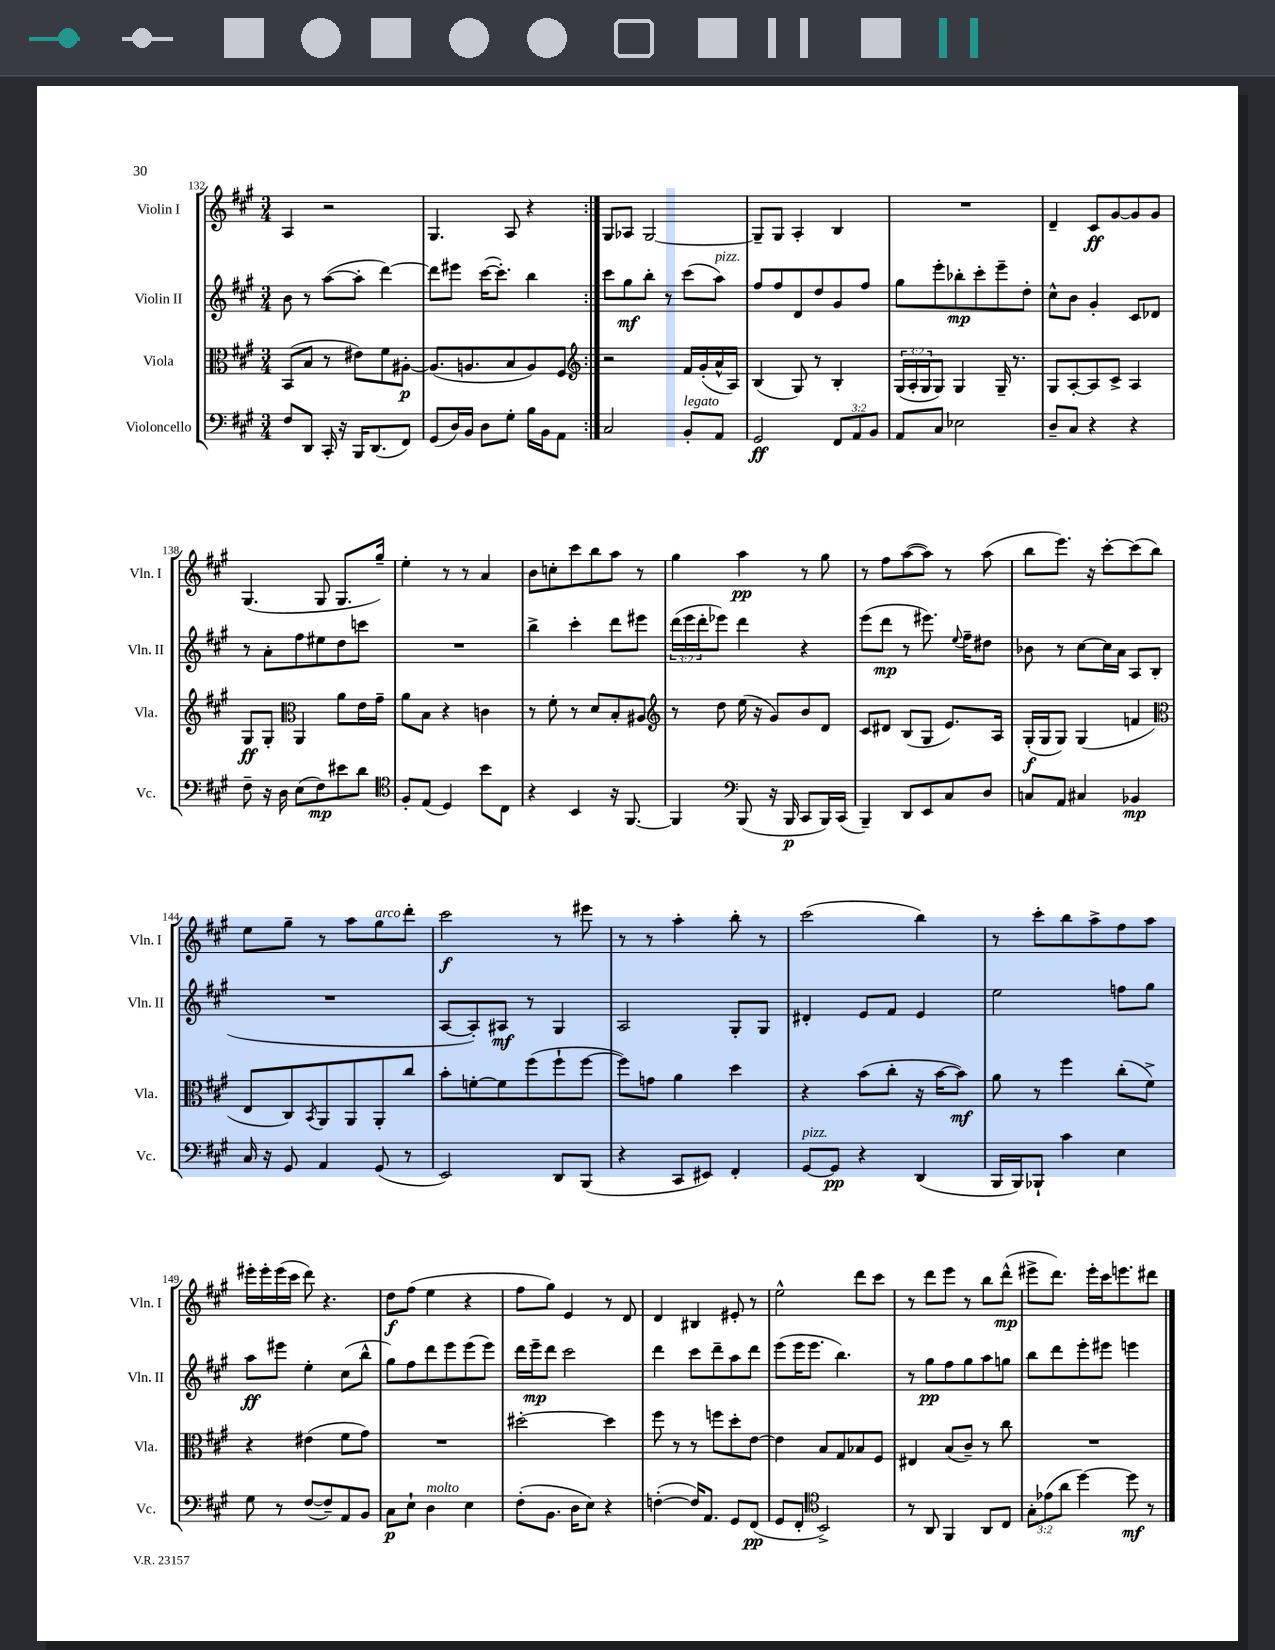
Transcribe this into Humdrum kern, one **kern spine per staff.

**kern	**dynam	**kern	**dynam	**kern	**dynam	**kern	**dynam
*part4	*part4	*part3	*part3	*part2	*part2	*part1	*part1
*staff4	*staff4	*staff3	*staff3	*staff2	*staff2	*staff1	*staff1
*I"Violoncello	*	*I"Viola	*	*I"Violin II	*	*I"Violin I	*
*I'Vc.	*	*I'Vla.	*	*I'Vln. II	*	*I'Vln. I	*
*clefF4	*	*clefC3	*	*clefG2	*	*clefG2	*
*k[f#c#g#]	*	*k[f#c#g#]	*	*k[f#c#g#]	*	*k[f#c#g#]	*
*M3/4	*	*M3/4	*	*M3/4	*	*M3/4	*
=132	=132	=132	=132	=132	=132	=132	=132
8F#/L	.	(8BB/L	.	8b\	.	4A/	.
8DD/J	.	8B/J	.	8r	.	.	.
16CC#'/	.	8r	.	([8aa\L	.	2r	.
16r	.	.	.	.	.	.	.
16BBB/KL	.	8e#X\L)	.	8aa'\J]	.	.	.
(8.DD/	.	.	.	.	.	.	.
.	.	8f#\	.	[4ddd\)	.	.	.
8FF#/J)	.	[8A#X'\J	p	.	.	.	.
=133	=133	=133	=133	=133	=133	=133	=133
(8GG#/L	.	(8.A#/L]	.	8ddd\L]	.	4.G#/	.
16D/L)	.	.	.	8eee#X\J	.	.	.
16BB/JJ	.	8.An/	.	.	.	.	.
8D\L	.	.	.	([16ccc#\KL	.	.	.
.	.	.	.	8.ccc#'\J])	.	.	.
8G#'\J	.	8B/	.	.	.	8A/	.
16B\LL	.	8A/)	.	4bb\	.	4r	.
16BB\J	.	.	.	.	.	.	.
8AA\J	.	8F#/J	.	.	.	.	.
=134:|!	=134:|!	=134:|!	=134:|!	=134:|!	=134:|!	=134:|!	=134:|!
*	*	*clefG2	*	*	*	*	*
2C#/	.	2r	.	8ccc#\L	.	8G#/L	.
.	.	.	.	8gg#\	mf	8A-X/J	.
.	.	.	.	8bb'\J	.	[2G#/	.
.	.	.	.	8r	.	.	.
!LO:TX:a:i:t=legato	!	!	!	!	!	!	!
8BB'/L	.	16f#/LL	.	(8ccc#\L	.	.	.
.	.	(16g#'/	.	.	.	.	.
!	!	!	!	!LO:TX:a:i:t=pizz.	!	!	!
8AA/J	.	16a^^/	.	8aa\J)	.	.	.
.	.	16A/JJ)	.	.	.	.	.
=135	=135	=135	=135	=135	=135	=135	=135
2GG#/	ff	(4B/	.	8ff#/L	.	8G#~/L]	.
.	.	.	.	8ff#/	.	8G#/J	.
.	.	8G#/)	.	8d/	.	4A'/	.
.	.	8r	.	8dd/	.	.	.
12FF#/L	.	4B'/	.	8g#/	.	4B/	.
12AA/	.	.	.	.	.	.	.
.	.	.	.	8ff#/J	.	.	.
12BB/J	.	.	.	.	.	.	.
=136	=136	=136	=136	=136	=136	=136	=136
8AA/L	.	(24G#/LL	.	8gg#\L	.	2.r	.
.	.	24A'/	.	.	.	.	.
.	.	24G#/J	.	.	.	.	.
8C#/J	.	8G#/J)	.	8eee'\	.	.	.
2E-X\	.	4G#/	.	8bb-X'\	mp	.	.
.	.	.	.	8ccc#'\	.	.	.
.	.	16G#~/	.	8eee~\	.	.	.
.	.	8.r	.	.	.	.	.
.	.	.	.	8dd'\J	.	.	.
=137	=137	=137	=137	=137	=137	=137	=137
8D~/L	.	8G#/L	.	8cc#^^\L	.	4d~/	.
8C#/J	.	[8A'/	.	8b\J	.	.	.
4r	.	8A/]	.	4g#'/	.	8c#/L	ff
.	.	8c#^/J	.	.	.	[8g#/	.
4r	.	4A/	.	8c#/L	.	8g#/]	.
.	.	.	.	8d-X/J	.	8g#/J	.
!!LO:LB:g=z
=138	=138	=138	=138	=138	=138	=138	=138
8F#~\	.	8G#/L	ff	8r	.	(4.G#/	.
16r	.	8G#'/J	.	8a'\L	.	.	.
16D\	.	.	.	.	.	.	.
*	*	*clefC3	*	*	*	*	*
(8E\L	.	4AA/	.	8ff#\	.	.	.
8F#\)	mp	.	.	8ee#X\	.	8G#/	.
8e#X\	.	8a\L	.	8dd\	.	8.G#/L	.
8d\J	.	16e\L	.	8cccn\J	.	.	.
.	.	16g#~\JJ	.	.	.	16gg#~/Jk)	.
=139	=139	=139	=139	=139	=139	=139	=139
*clefC4	*	*	*	*	*	*	*
8F#'/L	.	8a\L	.	2.r	.	4ee'\	.
(8E/J	.	8B\J	.	.	.	.	.
4D/)	.	4r	.	.	.	8r	.
.	.	.	.	.	.	8r	.
8b\L	.	4cn\	.	.	.	4a/	.
8C#\J	.	.	.	.	.	.	.
=140	=140	=140	=140	=140	=140	=140	=140
4r	.	8r	.	4bb^\	.	8b\L	.
.	.	8f#'\	.	.	.	8ccn'\	.
4BB/	.	8r	.	4ccc#'\	.	8ccc#\	.
.	.	8d/L	.	.	.	8bb\	.
16r	.	8B'/	.	8ddd\L	.	8aa\J	.
[8.FF#/	.	.	.	.	.	.	.
.	.	8A#X/J	.	8eee#X\J	.	8r	.
=141	=141	=141	=141	=141	=141	=141	=141
*	*	*clefG2	*	*	*	*	*
4FF#/]	.	8r	.	(24ddd\LL	.	4gg#\	.
.	.	.	.	24eee\	.	.	.
.	.	.	.	24ddd'\J	.	.	.
.	.	8dd\	.	8eee-X\J)	.	.	.
*clefF4	*	*	*	*	*	*	*
(8BBB/	.	(16ee\	.	4ddd\	.	4aa\	pp
.	.	16r	.	.	.	.	.
16r	.	8g#/L)	.	.	.	.	.
16BBB/	p	.	.	.	.	.	.
8CC#/L	.	8b/	.	4r	.	8r	.
16BBB/L)	.	8d/J	.	.	.	8gg#\	.
(16CC#/JJ	.	.	.	.	.	.	.
=142	=142	=142	=142	=142	=142	=142	=142
4BBB~/)	.	8c#/L	.	(8eee\L	.	8r	.
.	.	8d#X/J	.	8ddd\J	mp	8ff#\L	.
8DD/L	.	(8B/L	.	8r	.	([8aa\	.
8EE/	.	8G#/J	.	8.eee#X\)	.	8aa\J])	.
8C#/	.	8.e/L)	.	.	.	8r	.
.	.	.	.	8qqee/	.	.	.
.	.	.	.	16ff#~\KL	.	.	.
8D/J	.	.	.	8dd#X\J	.	(8aa\	.
.	.	16A/Jk	.	.	.	.	.
=143	=143	=143	=143	=143	=143	=143	=143
8Cn/L	.	(16G#'/LL	f	8b-X\	.	8bb\L	.
.	.	16G#/J	.	.	.	.	.
8AA/J	.	8G#/J)	.	8r	.	8.eee\J)	.
4C#X/	.	(4G#/	.	[8cc#\L	.	.	.
.	.	.	.	.	.	16r	.
.	.	.	.	16cc#\L]	.	[8ccc#'\L	.
.	.	.	.	16a\JJ	.	.	.
4BB-X/	mp	4fn/	.	8A/L	.	(8ccc#\]	.
.	.	.	.	(8B/J	.	8bb\J)	.
!!LO:LB:g=z
=144	=144	=144	=144	=144	=144	=144	=144
*	*	*clefC3	*	*	*	*	*
16C#/	.	8E/L	.	2.r	.	8ee\L	.
16r	.	.	.	.	.	.	.
8GG#/	.	8C#/)	.	.	.	8gg#~\J	.
.	.	8qBB/	.	.	.	.	.
4AA/	.	8AA/	.	.	.	8r	.
.	.	8AA/	.	.	.	8aa\L	.
!	!	!	!	!	!	!LO:TX:a:i:t=arco	!
(8GG#/	.	8AA'/	.	.	.	8gg#\	.
8r	.	8cc#/J	.	.	.	8ddd'\J	.
=145	=145	=145	=145	=145	=145	=145	=145
2EE/)	.	8b'\L	.	[8A/L	.	2ccc#\	f
.	.	[8fn'\	.	8A'/])	.	.	.
.	.	8f\]	.	8A#X/J	mf	.	.
.	.	(8ff#\	.	8r	.	.	.
8DD/L	.	8ff#`\	.	4G#/	.	8r	.
(8BBB/J	.	[8ff#\J	.	.	.	8eee#X\	.
=146	=146	=146	=146	=146	=146	=146	=146
4r	.	8ff#\L])	.	2A/	.	8r	.
.	.	8gn\J	.	.	.	8r	.
8CC#/L	.	4a\	.	.	.	4aa'\	.
8EE#X/J)	.	.	.	.	.	.	.
4FF#'/	.	4dd\	.	8G#'/L	.	8bb'\	.
.	.	.	.	8G#/J	.	8r	.
=147	=147	=147	=147	=147	=147	=147	=147
!LO:TX:a:i:t=pizz.	!	!	!	!	!	!	!
[8GG#/L	.	4r	.	4d#X'/	.	(2ccc#\	.
8GG#/J]	pp	.	.	.	.	.	.
4r	.	(8b\L	.	8e/L	.	.	.
.	.	8cc#'\J	.	8f#/J	.	.	.
(4DD/	.	16r	.	4e/	.	4bb\)	.
.	.	[16b\KL	.	.	.	.	.
.	.	8b\J])	mf	.	.	.	.
=148	=148	=148	=148	=148	=148	=148	=148
16BBB/LL	.	8a\	.	2ee\	.	8r	.
16BBB/J)	.	.	.	.	.	.	.
8BBB-X`/J	.	8r	.	.	.	8ccc#'\L	.
4c#\	.	4ff#\	.	.	.	8bb\	.
.	.	.	.	.	.	8aa^\	.
4E\	.	(8cc#'\L	.	8ffn\L	.	8ff#\	.
.	.	8f#^\J)	.	8gg#\J	.	8aa\J	.
!!LO:LB:g=z
=149	=149	=149	=149	=149	=149	=149	=149
8G#\	.	4r	.	8aa\L	ff	16eee#X'\LL	.
.	.	.	.	.	.	16eee#'\	.
8r	.	.	.	8eee#X\J	.	(16eee#\	.
.	.	.	.	.	.	16ccc#\JJ	.
([8F#/L	.	(4e#X\	.	4ee'\	.	8ddd\)	.
8F#~/])	.	.	.	.	.	4.r	.
8AA/	.	8f#\L	.	(8cc#\L	.	.	.
8BB/J	.	8g#\J)	.	8bb^^\J	.	.	.
=150	=150	=150	=150	=150	=150	=150	=150
8C#\L	p	2.r	.	8gg#\L)	.	8dd\L	f
8E`\J	.	.	.	8ff#\	.	(8ff#\J	.
!LO:TX:a:i:t=molto	!	!	!	!	!	!	!
4D\	.	.	.	8ddd\	.	4ee\	.
.	.	.	.	8eee\	.	.	.
4E\	.	.	.	(8eee\	.	4r	.
.	.	.	.	8eee\J)	.	.	.
=151	=151	=151	=151	=151	=151	=151	=151
(8F#'\L	.	[2dd#X'\	.	16ddd\LL	.	8ff#\L	.
.	.	.	.	16eee~\J	mp	.	.
8.BB\J	.	.	.	8ddd\J	.	8gg#\J)	.
.	.	.	.	2ccc#\	.	4e/	.
16D\KL	.	.	.	.	.	.	.
8E\J)	.	.	.	.	.	.	.
4r	.	4dd#\]	.	.	.	8r	.
.	.	.	.	.	.	8d/	.
=152	=152	=152	=152	=152	=152	=152	=152
([4Fn'\	.	8ff#\	.	4ddd\	.	4d/	.
.	.	8r	.	.	.	.	.
16F/KL])	.	8r	.	8ccc#\L	.	4B#X/	.
8.AA/J	.	.	.	.	.	.	.
.	.	8ffn\L	.	8ddd~\	.	.	.
8GG#/L	.	8dd'\	.	8aa\	.	8e#X'/	.
(8FF#/J	pp	[8e\J	.	8ddd\J	.	8r	.
=153	=153	=153	=153	=153	=153	=153	=153
8GG#/L	.	4e\]	.	(8eee\L	.	2ee^^\	.
8FF#'/J	.	.	.	16eee\K	.	.	.
.	.	.	.	8.eee\J	.	.	.
*clefC4	*	*	*	*	*	*	*
2BB^/)	.	8B/L	.	.	.	.	.
.	.	8G#/	.	4.bb\)	.	.	.
.	.	8B-X/	.	.	.	8ddd\L	.
.	.	8F#/J	.	.	.	8ccc#\J	.
=154	=154	=154	=154	=154	=154	=154	=154
8r	.	4E#X/	.	8r	.	8r	.
8AA/	.	.	.	8gg#\L	pp	8ddd\L	.
4FF#/	.	(8B/L	.	8ff#\	.	8eee\J	.
.	.	8c#~/J)	.	8gg#\	.	8r	.
8AA/L	.	8r	.	8aa\	.	8bb\L	.
8C#/J	.	8cc#\	.	8ggn\J	.	(8ddd^^\J	mp
=155	=155	=155	=155	=155	=155	=155	=155
12G#'\L	.	2.r	.	8bb\L	.	8eee#X^\L	.
(12e-X\	.	.	.	.	.	.	.
.	.	.	.	8ddd\	.	8.ddd\J)	.
12a\J	.	.	.	.	.	.	.
[4dd\)	.	.	.	8eee'\	.	.	.
.	.	.	.	.	.	16eee#'\LL	.
.	.	.	.	8eee#X\J	.	16ccc#\J	.
.	.	.	.	.	.	8.eeen\	.
8dd\]	mf	.	.	4eeen\	.	.	.
8r	.	.	.	.	.	8ddd#X\J	.
==	==	==	==	==	==	==	==
*-	*-	*-	*-	*-	*-	*-	*-
